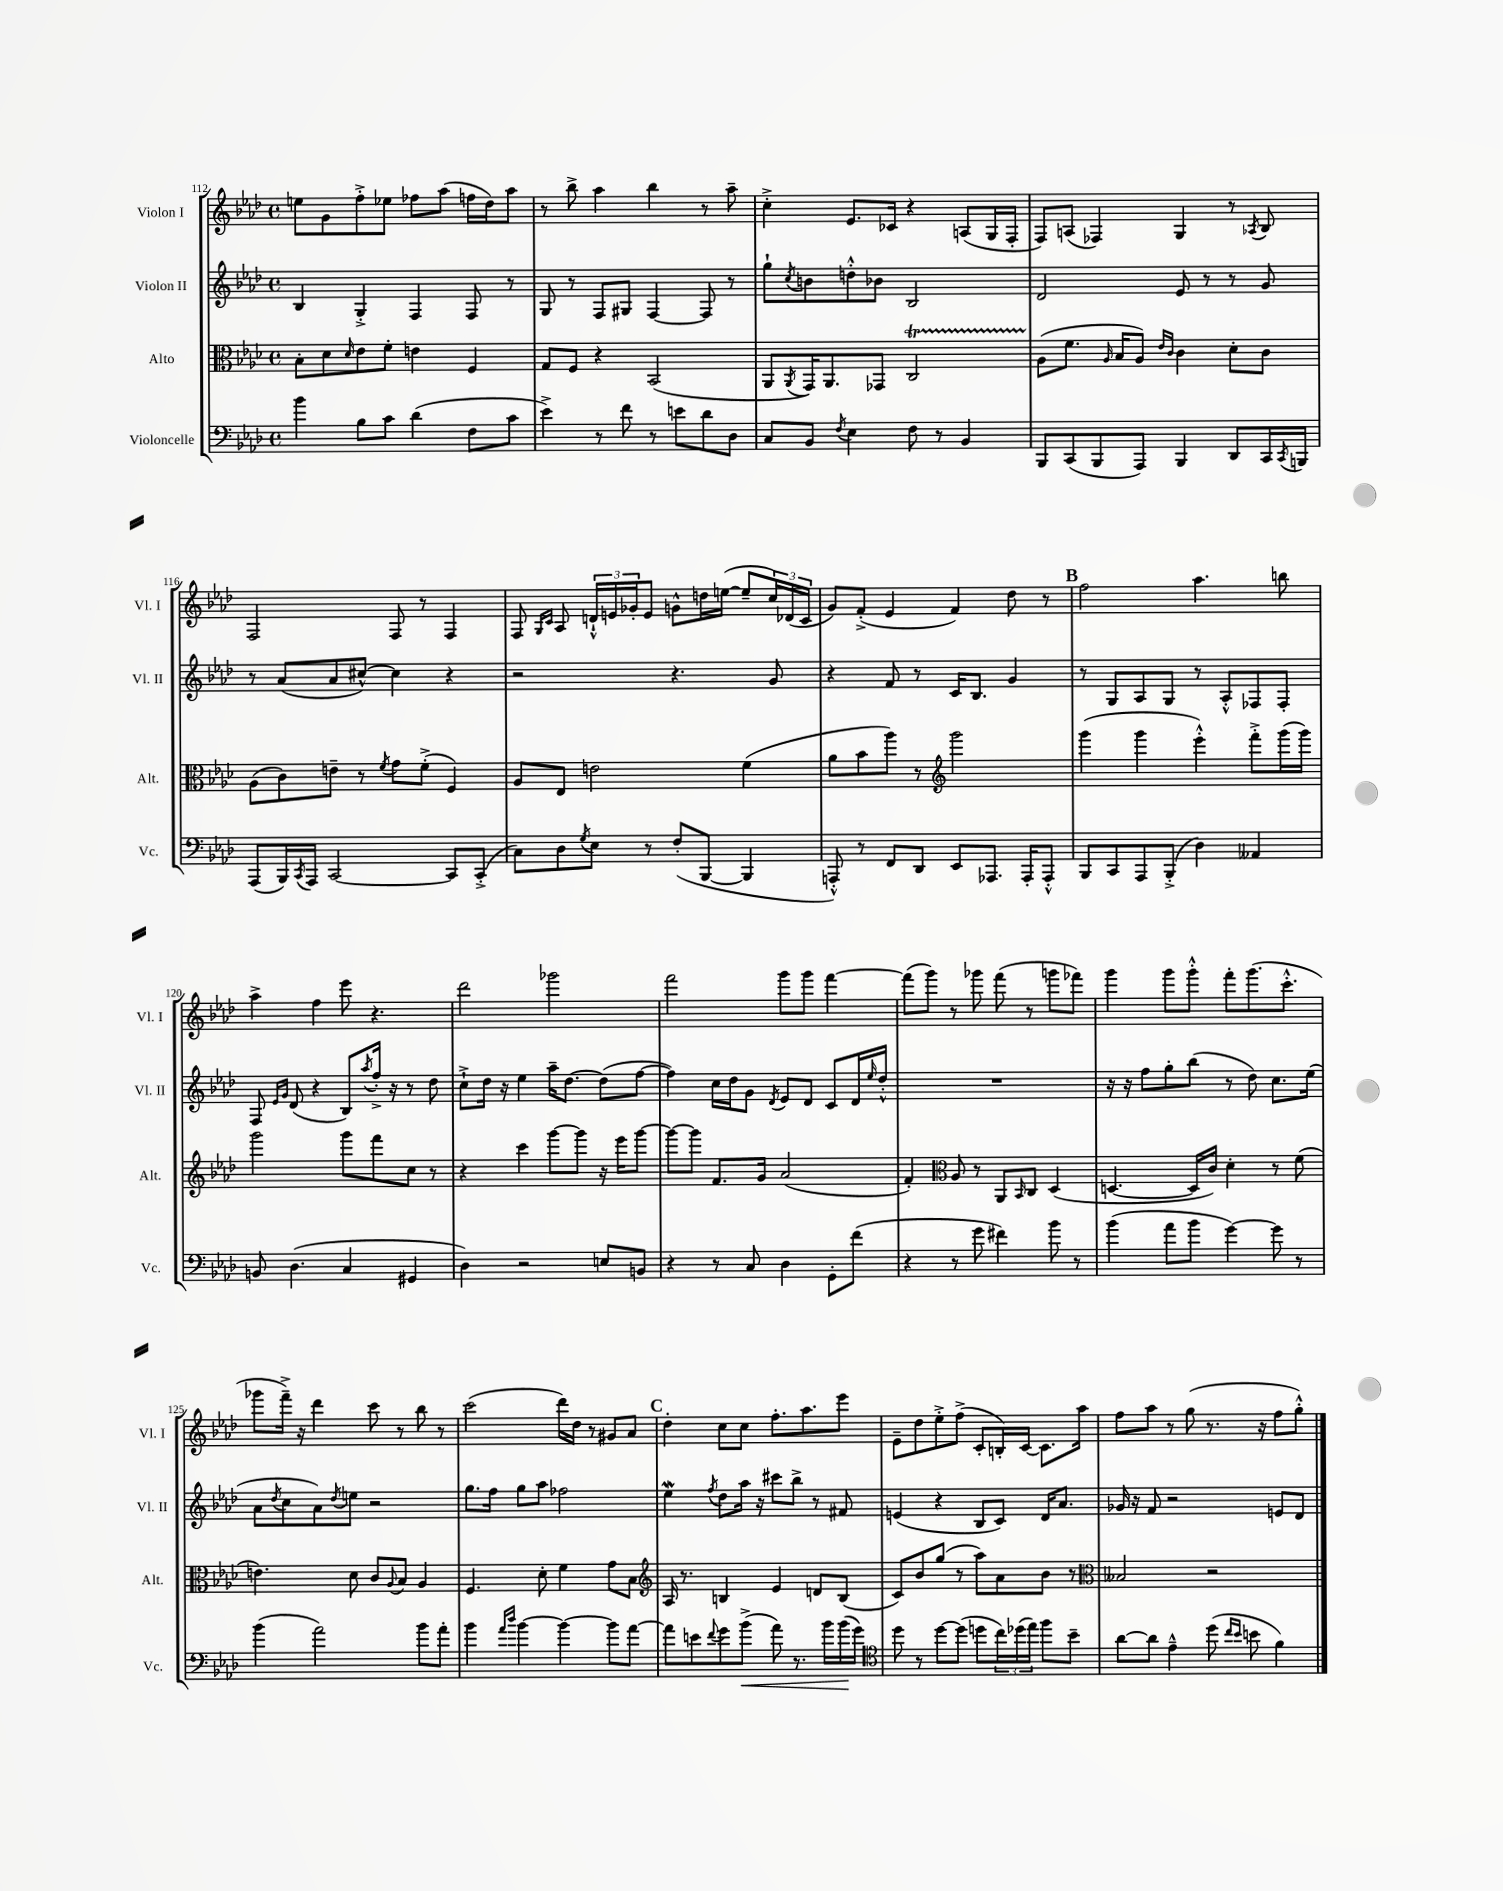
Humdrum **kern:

**kern	**dynam	**kern	**kern	**kern
*part4	*part4	*part3	*part2	*part1
*staff4	*staff4	*staff3	*staff2	*staff1
*I"Violoncelle	*	*I"Alto	*I"Violon II	*I"Violon I
*I'Vc.	*	*I'Alt.	*I'Vl. II	*I'Vl. I
*clefF4	*	*clefC3	*clefG2	*clefG2
*k[b-e-a-d-]	*	*k[b-e-a-d-]	*k[b-e-a-d-]	*k[b-e-a-d-]
*M4/4	*	*M4/4	*M4/4	*M4/4
*met(c)	*	*met(c)	*met(c)	*met(c)
=112	=112	=112	=112	=112
4b-\	.	8B-'\L	4B-/	8een\L
.	.	8d-\	.	8g\
.	.	16qqd-/	.	.
8B-\L	.	8e-\	4G'^/	8ff'^\
8c\J	.	8f'\J	.	8ee-X\J
(4d-\	.	4en\	4F/	8ff-X\L
.	.	.	.	(8aa-\J
8F\L	.	4F/	8F/	16ffn\LL
.	.	.	.	16dd-\J)
8c\J	.	.	8r	8aa-\J
=113	=113	=113	=113	=113
4e-^\)	.	8G/L	8G/	8r
.	.	8F/J	8r	8bb-^\
8r	.	4r	8F/L	4aa-\
8f\	.	.	8G#X/J	.
8r	.	(2BB-/	[4F/	4bb-\
8en\L	.	.	.	.
8d-\	.	.	8F/]	8r
8D-\J	.	.	8r	8aa-~\
=114	=114	=114	=114	=114
8C/L	.	8AA-/L	8gg`\L	4cc'^\
.	.	8qAA-/	8qcc/	.
8BB-/J	.	16GG/K)	8bn\	.
.	.	8.AA-/	.	.
8qF/	.	.	.	.
4E-\	.	.	8ddn'^^\	8.e-/L
.	.	8GG-X/J	8b-X\J	.
.	.	.	.	16c-X/Jk
8F\	.	2Ct/	2B-/	4r
8r	.	.	.	.
4BB-/	.	.	.	(8An/L
.	.	.	.	16G/L
.	.	.	.	16F'/JJ
=115	=115	=115	=115	=115
8BBB-/L	.	(8A-\L	2d-/	8F/L)
(8CC/	.	8.f\J	.	(8An/J
8BBB-/	.	.	.	4F-X/)
.	.	16qqA-/	.	.
.	.	16B-/KL	.	.
8AAA-/J)	.	8A-/J)	.	.
.	.	16qqe-/LL	.	.
.	.	16qqc/JJ	.	.
4BBB-/	.	4c\	8e-/	4G/
.	.	.	8r	.
8DD-/L	.	8d-'\L	8r	8r
.	.	.	.	8qA-X/
16CC/L	.	8c\J	8g/	8B-/
8qCC/	.	.	.	.
16BBBn/JJ	.	.	.	.
!!LO:LB:g=z
=116	=116	=116	=116	=116
(8AAA-/L	.	(8A-\L	8r	2F/
16BBB-/L)	.	8c\)	(8a-/L	.
8qCC/	.	.	.	.
16AAA-/JJ	.	.	.	.
[2CC/	.	8en~\J	8a-/	.
.	.	8r	[8cc#X^^/J)	.
.	.	8qf/	.	.
.	.	8g\L	4cc#\]	8F/
.	.	(8f'^\J	.	8r
8CC/L]	.	4F/)	4r	4F/
(8CC'^/J	.	.	.	.
=117	=117	=117	=117	=117
8C\L)	.	8A-/L	2r	8F/
.	.	.	.	16qqG/LL
.	.	.	.	16qqc/JJ
8D-\	.	8E-/J	.	8A-/
8qG/	.	.	.	.
8E-\J	.	2en\	.	24dn`^^/LL
.	.	.	.	24en/
.	.	.	.	24g-X'/J
8r	.	.	.	8e/J
(8F'/L	.	.	4.r	8gn^^\L
[8BBB-/J	.	.	.	16ddn\L
.	.	.	.	([16een\JJ
4BBB-/]	.	(4f\	.	8ee~/L]
.	.	.	8g/	24cc/L)
.	.	.	.	(24d-X/
.	.	.	.	24c/JJ
=118	=118	=118	=118	=118
8AAAn'^^/)	.	8a-\L	4r	8g/L)
8r	.	8b-\	.	(8f'^/J
8FF/L	.	8aa-\J)	8f/	4e-/
8DD-/J	.	8r	8r	.
*	*	*clefG2	*	*
8EE-/L	.	2ggg\	16c/KL	4f/)
.	.	.	8.B-/J	.
8.AAA-X/J	.	.	.	.
.	.	.	4g/	8dd-\
16AAA-'/KL	.	.	.	.
8AAA-'^^/J	.	.	.	8r
!!LO:REH:place=s1:t=B
=119	=119	=119	=119	=119
8BBB-/L	.	(4ggg\	8r	2ff\
8CC/	.	.	8G/L	.
8AAA-/	.	4ggg\	8A-/	.
(8BBB-'^/J	.	.	8G/J	.
4D-\)	.	4eee-'^^\)	8r	4.aa-\
.	.	.	8A-'^^/L	.
4AA--X/	.	8fff'^\L	8F-X/	.
.	.	(16ggg\L	8F-'/J	8bbn\
.	.	16ggg\JJ)	.	.
!!LO:LB:g=z
=120	=120	=120	=120	=120
8BBn/	.	2ggg\	8F/	4aa-^\
.	.	.	16qqe-/LL	.
.	.	.	16qqg/JJ	.
(4.D-\	.	.	(8d-/	.
.	.	.	4r	4ff\
4C/	.	8ggg\L	8B-/L)	8eee-\
.	.	.	8qaa-/	.
.	.	8fff\	16ff'^/Jk	4.r
.	.	.	16r	.
4GG#X/	.	8cc\J	8r	.
.	.	8r	8dd-\	.
=121	=121	=121	=121	=121
4D-\)	.	4r	8cc`^\L	2ddd-\
.	.	.	16dd-\Jk	.
.	.	.	16r	.
2r	.	4ccc\	4ee-\	.
.	.	[8ggg\L	16aa-~\KL	2ggg-X\
.	.	.	[8.dd-\J	.
.	.	8ggg\J]	.	.
8En/L	.	16r	(8dd-\L]	.
.	.	16eee-\KL	.	.
8BBn/J	.	[8ggg\J	[8ff\J	.
=122	=122	=122	=122	=122
4r	.	8ggg\L_	4ff\])	2fff\
.	.	8ggg\J]	.	.
8r	.	8.f/L	16cc\LL	.
.	.	.	16dd-\J	.
8C/	.	.	8g\J	.
.	.	16g/Jk	.	.
.	.	.	8qd-/	.
4D-\	.	(2a-/	8e-/L	8ggg\L
.	.	.	8d-/J	8ggg\J
8GG'\L	.	.	8c/L	[4fff\
(8f\J	.	.	16d-/L	.
.	.	.	16qqee-/	.
.	.	.	16dd-'^^/JJ	.
=123	=123	=123	=123	=123
4r	.	4f'/)	1r	(8fff\L]
.	.	.	.	8ggg\J)
*	*	*clefC3	*	*
8r	.	8A-/	.	8r
8g\	.	8r	.	8ggg-X\
4f#X\)	.	8AA-/L	.	(8fff\
.	.	16qqBB-/	.	.
.	.	8C/J	.	8r
8b-\	.	(4D-/	.	8gggn\L
8r	.	.	.	8fff-X\J)
=124	=124	=124	=124	=124
(4b-\	.	[4.Dn/	16r	4ggg\
.	.	.	16r	.
.	.	.	8ff\L	.
8a-\L	.	.	8gg'\	8ggg\L
8b-\J	.	16D/LL]	(8bb-\J	8ggg'^^\J
.	.	16c/JJ)	.	.
[4g\)	.	4d-'\	8r	8fff'\L
.	.	.	8dd-\)	(8.ggg\
8g\]	.	8r	8.cc\L	.
.	.	.	.	8.ccc'^^\J
8r	.	(8f\	.	.
.	.	.	(16ee-\Jk	.
!!LO:LB:g=z
=125	=125	=125	=125	=125
(4b-\	.	4.en\)	8a-\L	8ggg-X\L
.	.	.	8qdd-/	.
.	.	.	8cc\	16fff~^\Jk)
.	.	.	.	16r
2a-\)	.	.	8a-\)	4ddd-\
.	.	.	8qdd-/	.
.	.	8d-\	8een\J	.
.	.	8c/L	2r	8ccc\
.	.	8qqA-/	.	.
.	.	8B-/J	.	8r
8b-\L	.	4A-/	.	8bb-\
8a-'\J	.	.	.	8r
=126	=126	=126	=126	=126
4b-\	.	4.F/	8.gg\L	(2ccc\
.	.	.	16ff\Jk	.
16qqa-/LL	.	.	.	.
16qqdd-/JJ	.	.	.	.
[4b-\	.	.	8gg\L	.
.	.	8d-'\	8aa-\J	.
4b-\_	.	4f\	2ff-X\	16ddd-\LL)
.	.	.	.	16dd-\JJ
.	.	.	.	8r
8b-\L]	.	8g\L	.	8g#X/L
[8a-\J	.	8B-\J	.	8a-/J
!!LO:REH:place=s1:t=C
=127	=127	=127	=127	=127
*	*	*clefG2	*	*
8a-\L]	.	16A-/	4ee-W\	4dd-'\
.	.	8.r	.	.
8en\	.	.	.	.
8qqf/	.	.	8qff/	.
8g\	.	4Bn/	8dd-\L	8cc\L
!	!LO:HP:b	!	!	!
(8b-^\J	<	.	16aa-\Jk	8cc\J
.	.	.	16r	.
8a-\)	.	4e-/	8ccc#X\L	8.ff'\L
8.r	.	.	8bb-^\J	.
.	.	.	.	8.aa-\
.	.	8dn/L	8r	.
16b-\LL	.	.	.	.
(16b-\	.	(8B/J	8f#X/	8eee-\J
16g\JJ)	[	.	.	.
=128	=128	=128	=128	=128
*clefC4	*	*	*	*
8dd-\	.	8c/L)	(4en/	8e-~\L
8r	.	8b-/	.	8dd-\
[8dd-\L	.	(8gg/J	4r	8ee-'^\
(8dd-\J]	.	8r	.	(8ff^\J
8ddn\L	.	8aa-\L)	8B-/L	8c'/L
24cc\L)	.	8a-\	8c/J)	16Bn'/L)
(24dd-X\	.	.	.	.
.	.	.	.	[16c/JJ
24ee-\JJ)	.	.	.	.
8ff\L	.	8b-\J	16d-/KL	8.c\L]
.	.	.	8.a-/J	.
8b-~\J	.	8r	.	.
.	.	.	.	16aa-\Jk
=129	=129	=129	=129	=129
*	*	*clefC3	*	*
[8a-\L	.	2B--X/	16g-X/	8ff\L
.	.	.	16r	.
8a-\J]	.	.	8f/	8aa-\J
4e-~^^\	.	.	2r	8r
.	.	.	.	(8gg\
(8dd-\	.	2r	.	8.r
16qqcc/LL	.	.	.	.
16qqb-/JJ	.	.	.	.
8bn\	.	.	.	.
.	.	.	.	16r
4f\)	.	.	8en/L	8ff\L
.	.	.	8d-/J	8gg'^^\J)
==	==	==	==	==
*-	*-	*-	*-	*-
